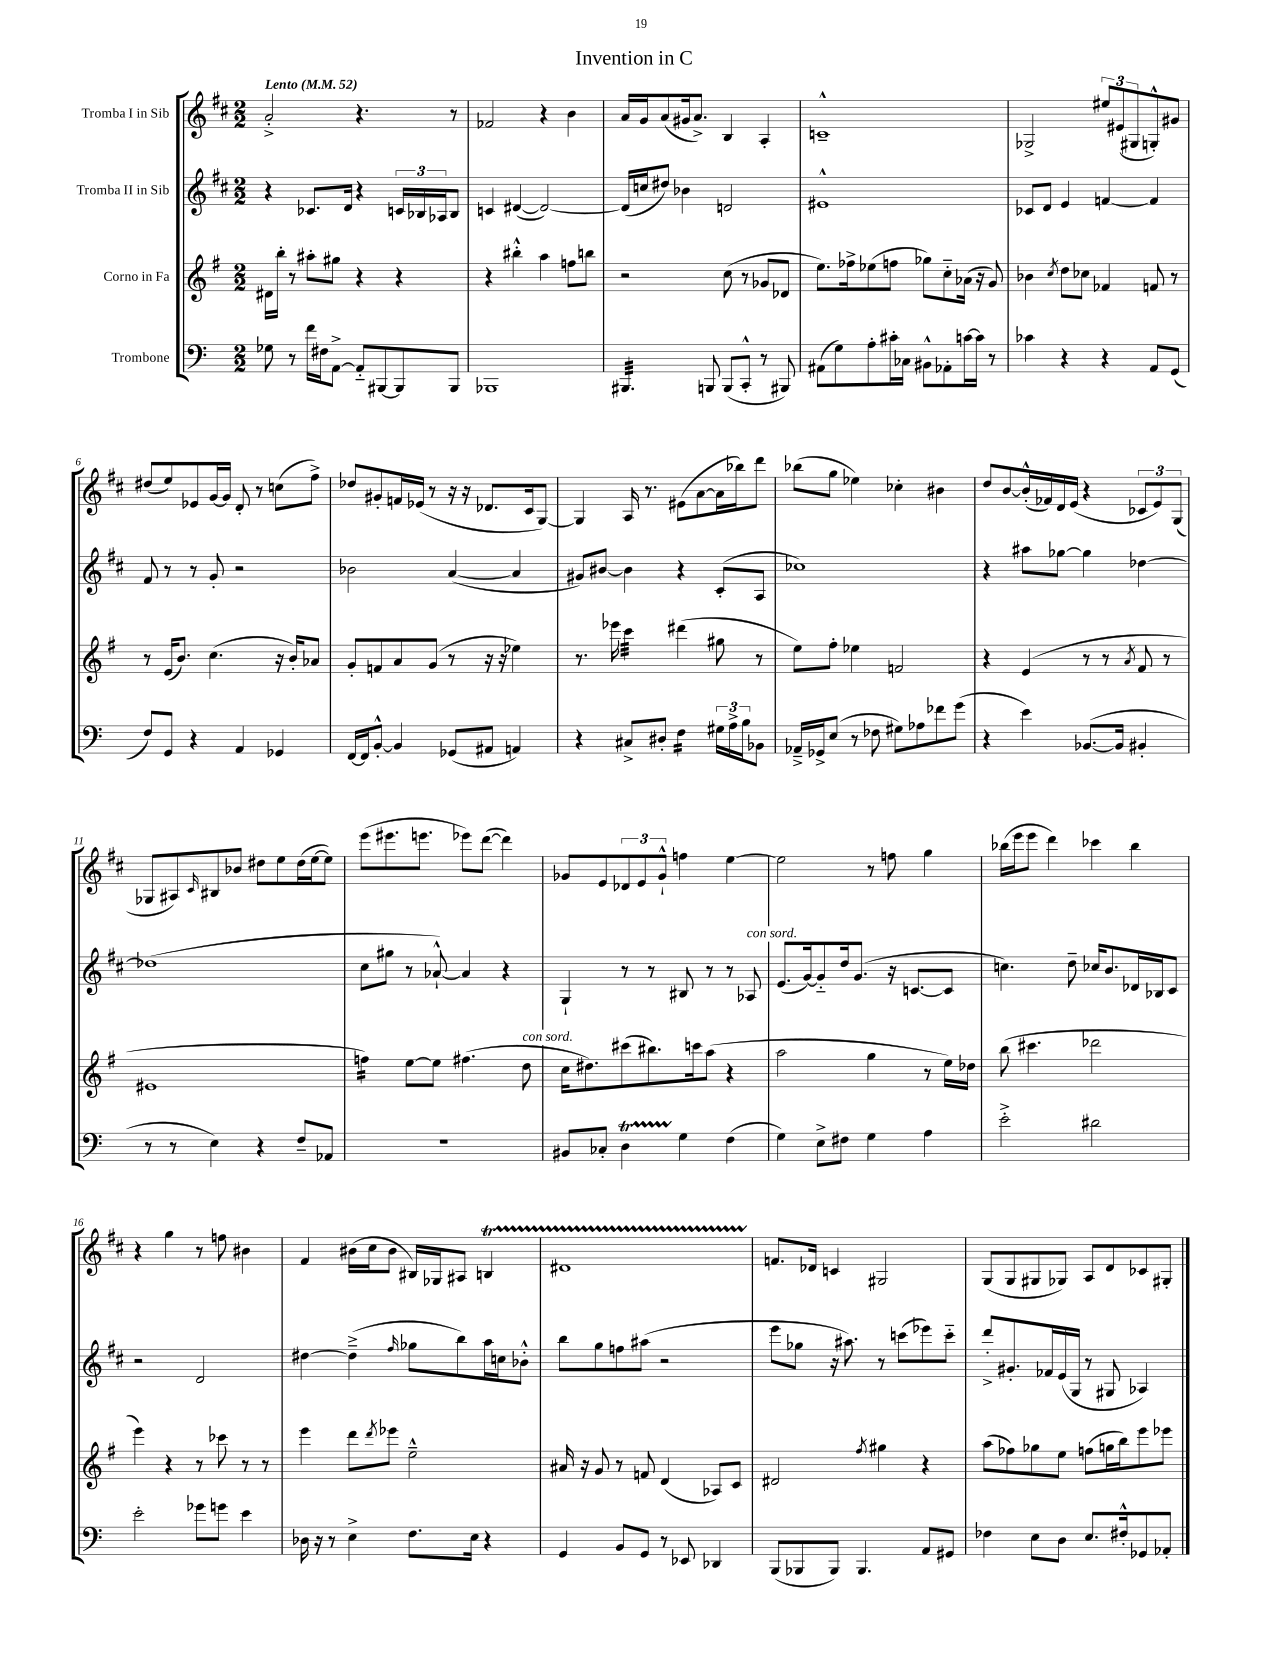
\header { title = "Invention in C" }
<<
\new StaffGroup <<
\new Staff = "s0" \with { instrumentName = "Tromba I in Sib" } {
    \clef treble \key d \major \numericTimeSignature \time 2/2 \tempo "Lento" 4 = 52
    a'2-.-> r4. r8 |
    fes'2 r4 b'4 |
    a'16 g'16 a'8( gis'16 a'8.->) b4 a4-. |
    c'1---^ |
    ges2-> \tuplet 3/2 { eis''8 eis'8( gis8 } g8-.-^) gis'8 |
    dis''8( e''8) ees'8 g'16~ g'16 d'8-. r8 c''8( fis''8->) |
    des''8 gis'8-. f'16 ees'16( r8 r16 r16 des'8. cis'16 g8~) |
    g4 a16 r8. eis'8( a'8~ a'16 bes''16) d'''8 |
    bes''8( g''8 ees''4) ces''4-. bis'4 |
    d''8 b'8~ b'16-.-^( fes'16) d'16 e'16( r4 \tuplet 3/2 { ces'8 e'8) g8( } |
    ges8 ais8) \grace { cis'16 } bis8 bes'8 dis''8 e''8 dis''16( e''16~ e''8) |
    e'''8( eis'''8. e'''8. ees'''8) d'''8~( d'''4) |
    ges'8 e'8 \tuplet 3/2 { des'8 e'8 ges'8-!-^ } f''4 e''4~ |
    e''2 r8 f''8 g''4 |
    bes''16( e'''16 e'''8 d'''4) ces'''4 bes''4 |
    r4 g''4 r8 f''8 bis'4 |
    fis'4 bis'16( cis''16 bis'8 bis16) ges16 ais8 b4\startTrillSpan |
    dis'1 |
    f'8.\stopTrillSpan des'16 c'4 gis2 |
    g8( g8 gis8 ges8) a8 d'8 ces'8 gis8-. \bar "|." |
}
\new Staff = "s1" \with { instrumentName = "Tromba II in Sib" } {
    \clef treble \key d \major \numericTimeSignature \time 2/2
    r4 ces'8. d'16 r4 \tuplet 3/2 { c'16 bes16 aes16 } bes8 |
    c'4 dis'4~( dis'2~) |
    dis'16( c''16 dis''8) bes'4 d'2 |
    eis'1-^ |
    ces'8 d'8 e'4 f'4~ f'4 |
    fis'8 r8 r8 g'8-. r2 |
    bes'2 a'4~( a'4 |
    gis'8) bis'8~ bis'4 r4 cis'8-.( a8 |
    ces''1) |
    r4 ais''8 ges''8~ ges''4 des''4~ |
    des''1( |
    cis''8 gis''8 r8 aes'8~-!-^) aes'4 r4 |
    g4-! r8 r8 bis8 r8 r8 aes8^\markup { \italic "con sord." } |
    e'8.( g'16~) g'8-_ d''16 g'8.( r16 c'8.~ c'8 |
    c''4.) d''8-- ces''16 b'8. des'16 bes16 cis'8 |
    r2 d'2 |
    dis''4~ dis''4--->( \grace { fis''16 } ges''8 b''8) a''16 c''16 bes'8-.-^ |
    b''8 g''8 f''8 ais''8( r2 |
    e'''8 ges''8 r16 ais''8.) r8 c'''8( ees'''8) c'''8-_ |
    d'''8-.-> gis'8.-. fes'16 e'16( g16 r8 gis8 aes4) \bar "|." |
}
\new Staff = "s2" \with { instrumentName = "Corno in Fa" } {
    \clef treble \key g \major \numericTimeSignature \time 2/2
    dis'16 b''16-. r8 ais''8-. gis''8 r4 r4 |
    r4 bis''4-.-^ a''4 f''8 b''8 |
    r2 c''8( r8 ges'8 des'8 |
    e''8.) fes''16-> ees''8( f''8 ges''8) c''8-_ aes'16( r16 g'8) |
    bes'4 \acciaccatura { c''8 } d''8 ces''8 fes'4 f'8 r8 |
    r8 e'16( b'8.) c''4.( r16 b'16-.) aes'8 |
    g'8-. f'8 a'8 g'8( r8 r16 r16 ees''4) |
    r8. ees'''16 c'''4:32 dis'''4( gis''8 r8 |
    e''8) fis''8-. ees''4 f'2 |
    r4 e'4( r8 r8 \acciaccatura { a'8 } fis'8 r8 |
    eis'1 |
    f''4:16) e''8~ e''8 fis''4.( d''8^\markup { \italic "con sord." } |
    c''16 dis''8.) cis'''8( bis''8.) c'''16 a''8( r4 |
    a''2 g''4 r8 e''16) des''16 |
    b''8( cis'''4. des'''2 |
    e'''4) r4 r8 ces'''8 r8 r8 |
    e'''4 d'''8 \acciaccatura { d'''8 } ees'''8 e''2---^ |
    ais'16 r16 g'8 r8 f'8 d'4( aes8) c'8 |
    dis'2 \acciaccatura { fis''8 } gis''4 r4 |
    a''8( fes''8) ges''8 e''8 f''8( g''16 b''16) e'''8 ees'''8 \bar "|." |
}
\new Staff = "s3" \with { instrumentName = "Trombone" } {
    \clef bass \key c \major \numericTimeSignature \time 2/2
    ges8 r8 f'16 fis16 a,8~-> a,8-_ bis,,8~ bis,,8 bis,,8 |
    bes,,1 |
    bis,,4.:32 b,,8 b,,8( c,8-.-^ r8 bis,,8) |
    ais,8( g8) a8-. cis'16-. ces16 bis,8-^ aes,8-. c'16~ c'16 r8 |
    ces'4 r4 r4 a,8 g,8( |
    f8) g,8 r4 a,4 ges,4 |
    f,16~ f,16 b,8~-.-^ b,4 ges,8( ais,8 a,4) |
    r4 cis8-> dis8-. f4:16 \tuplet 3/2 { gis16 a16-> b16 } bes,8 |
    aes,16---> ges,16-> e8( r8 fes8 gis8) aes8 fes'8 g'8( |
    r4 e'4) bes,8.~( bes,16 bis,4-. |
    r8 r8 e4) r4 f8-- aes,8 |
    R1 |
    bis,8 ces8-. d4\startTrillSpan g4\stopTrillSpan f4( |
    g4) e8-> fis8 g4 a4 |
    e'2-.-> dis'2 |
    e'2-. ges'8 g'8 e'4 |
    des16 r16 r8 e4-> f8. e16 r4 |
    g,4 b,8 g,8 r8 ees,8 des,4 |
    b,,8( bes,,8 bes,,8) bes,,4. a,8 gis,8 |
    fes4 e8 d8 e8. fis16-.-^ ges,8 aes,8-. \bar "|." |
}
>>
>>
